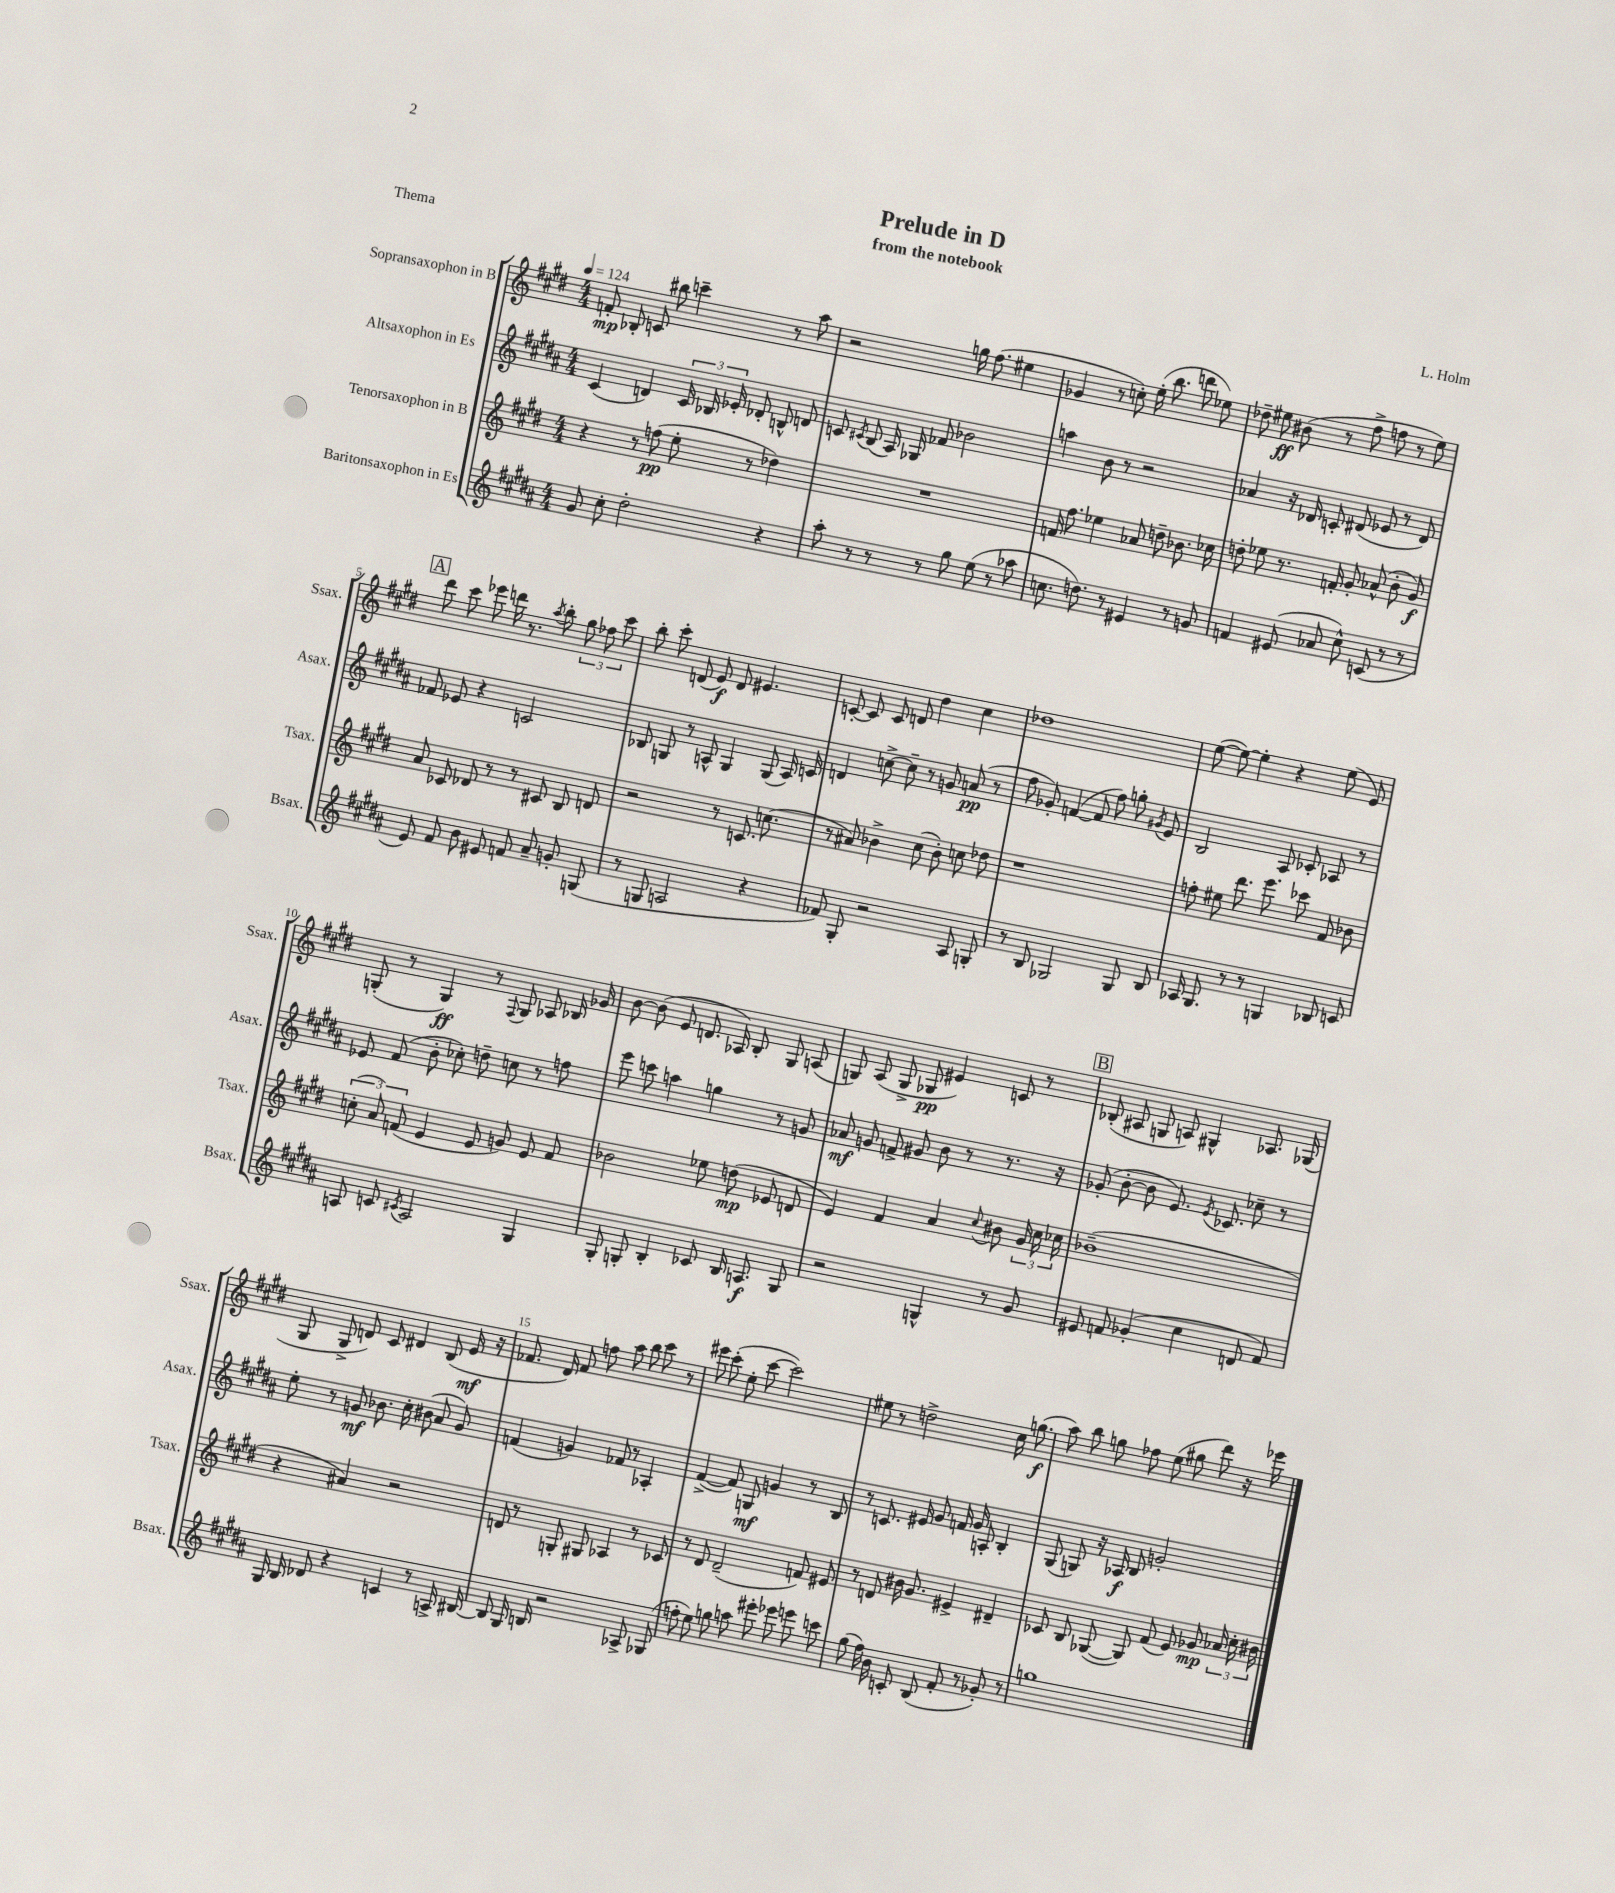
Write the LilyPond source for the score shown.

\header { title = "Prelude in D" composer = "L. Holm" subtitle = "from the notebook" piece = "Thema" }
<<
\new StaffGroup <<
\new Staff = "s0" \with { instrumentName = "Sopransaxophon in B" shortInstrumentName = "Ssax." } {
    \clef treble \key e \major \numericTimeSignature \time 4/4 \tempo 4 = 124
    \autoBeamOff f'8-.\mp bes8-. c'8 bis''8 c'''4-- r8 a''8 |
    r2 g''16 fis''8.( eis''4 |
    ges'4 r8 c''8-.) e''16-.( b''8. d'''8 ees''8) |
    des''8-- eis''8\ff bis'8( r8 fis''8-> f''8 r8 eis''8) |
    \mark \markup { \box "A" } dis'''8 cis'''8 ees'''8 d'''16 r8. \acciaccatura { a''8 } b''8-. \tuplet 3/2 { gis''8 fes''8 cis'''8 } |
    b''8-. cis'''8-. d'8( e'8\f) d'8 eis'4. |
    c'8~-. c'8 c'8 d'8 dis''4 cis''4 |
    des''1 |
    e''8~( e''8~) e''4-. r4 e''8( e'8) |
    g8-.( r8 g4\ff) r8 \appoggiatura { fis8 } g8 aes8 bes16 ges'16 |
    b'8~ b'8( e'8 d'8. aes16) b8-. gis8 a8( |
    g8) a8( g8-> ges8\pp eis'4) c'8 r8 |
    \mark \markup { \box "B" } bes8-.( ais8 g8 a8) gis4-^ aes8. ges16( |
    gis8 gis8-> d'8) cis'8 dis'4 b8( e'16\mf r16 |
    fes'8. dis'16) fes'8 f''8 a''8 b''8 cis'''8 r8 |
    eis'''8 cis'''8-.( e''8-. cis'''8~ cis'''2) |
    eis''8 r8 d''2-> cis''16 g''8.\f( |
    a''8) b''8 g''8 fes''8 e''8( gis''8 dis'''8) r16 ees'''16 \bar "|." |
}
\new Staff = "s1" \with { instrumentName = "Altsaxophon in Es" shortInstrumentName = "Asax." } {
    \clef treble \key b \major \numericTimeSignature \time 4/4
    \autoBeamOff cis'4( d'4) \tuplet 3/2 { cis'16 bes16 ees'16-. } des'8-. b8-^ d'8 |
    c'8 \acciaccatura { cis'8 } b8( ais16) ges16 fes'8 bes'2 |
    a''4 b'8 r8 r2 |
    aes'4 r16 des'16 c'8-. dis'8( ees'8 r8 dis'8) |
    \mark \markup { \box "A" } fes'8 ees'8 r4 c'2 |
    bes8 g8 r8 a8-^ g4 g8( a16) c'16 |
    d'4 c''8~-> c''8-- r8 g'8 a'8\pp( r8 |
    fis''8 ges'8-.) f'4~( f'8 fis''8) g''8-. \acciaccatura { gis'8 } e'8 |
    b2 ais8 ces'8-. aes8 r8 |
    ees'8 fis'8( b'8-. ces''8-.) d''8-- c''8 r8 f''8 |
    e'''8 c'''8 a''4 g''4 r8 g'8 |
    aes'8\mf g'8 f'8-> gis'8 b'8 r8 r8. r16 |
    \mark \markup { \box "B" } ges'8-.( b'8~-. b'8 e'8.) \acciaccatura { e'8 } ces'8. ces''8-- r8 |
    e''8-. r8 g'8\mf bes'8. cis''16-. bis'8( ais'8 g'8) |
    f'4( g'4) fes'8 r8 aes4-. |
    fis'4~->( fis'8) g8\mf g'4 r8 b8 |
    r8 c'8. eis'16 gis'8 f'16 gis'16 a8-. b4-. |
    gis8( g8) r16 aes16\f b8 g'2-. \bar "|." |
}
\new Staff = "s2" \with { instrumentName = "Tenorsaxophon in B" shortInstrumentName = "Tsax." } {
    \clef treble \key e \major \numericTimeSignature \time 4/4
    \autoBeamOff r4 r8 f''8\pp( e''8-. r8 des''4) |
    R1 |
    f'16 fis''8. ees''4 aes'8 d''8-- bes'8. ces''16 |
    d''8-. ees''8 r8. f'16-. gis'8-. aes'8-^( b'8-. gis'8\f) |
    \mark \markup { \box "A" } a'8 ces'8 des'8 r8 r8 cis'8 b8 d'8 |
    r2 r8 c'8. c''8.( |
    r8 ais'8) bes'4-> cis''8( bes'8-.) c''8 des''8 |
    r1 |
    f''8-. eis''8 dis'''8. e'''8. ces'''8 fis'8 bes'8 |
    \tuplet 3/2 { c''8-.( a'8) f'8( } e'4 e'8 g'8) e'8 f'8 |
    bes'2 ees''8 d''8\mp( ees'8 d'8 |
    e'4) fis'4 a'4 \appoggiatura { cis''8 } bis'8 \tuplet 3/2 { gis'16 cis''16 ces''16 } |
    \mark \markup { \box "B" } bes'1--( |
    r4 ais'4) r2 |
    d'8 r8 g8-. gis8 aes4 r8 ces'8 |
    r8 dis'8 dis'2--( f'8) eis'8 |
    r8 d'8 bis'16 gis'8. eis'4-> dis'4-- |
    ces'8 b8 ges8~( ges8) fis'8( e'8) ges'8\mp \tuplet 3/2 { aes'16 cis''16-. bis'16 } \bar "|." |
}
\new Staff = "s3" \with { instrumentName = "Baritonsaxophon in Es" shortInstrumentName = "Bsax." } {
    \clef treble \key b \major \numericTimeSignature \time 4/4
    \autoBeamOff gis'8 cis''8-. dis''2-. r4 |
    ais''8-. r8 r8 r8 gis''8 e''8( r8 aes''8 |
    c''8. d''8.) r8 eis'4 r8 g'8 |
    f'4 eis'8( aes'8 cis''8-^) c'8( r8 r8 |
    \mark \markup { \box "A" } e'8) fis'8 b'8 eis'8 f'8 ais'8-- g'8-. g8( |
    r8 g8 a2 r4 |
    fes'8) gis8-. r2 ais8 g8-. |
    r8 b8 ges2 ges8 b8 |
    aes16 gis8. r8 r8 g4 bes8 c'8 |
    a8 c'8 \acciaccatura { cis'8 } a2 gis4 |
    gis8-. g8-. b4-. ces'8 b16 a8.\f g8 |
    r2 g4-^ r8 gis'8 |
    \mark \markup { \box "B" } eis'8 f'8 ges'4-.( cis''4 d'8 f'8) |
    gis16 b16 des'8 r4 c'4 r8 a16-> bis16~ |
    bis8 gis16 b16 r2 aes8-> ges8( |
    f''8-. e''8) g''8 a''8 eis'''8-. ees'''8 e'''8 c'''8 |
    gis''8( fis''16) b'16 c'8-. b8( fis'8-. r8 ges'8-.) r8 |
    g''1 \bar "|." |
}
>>
>>
\layout { \context { \Score \override BarNumber.break-visibility = ##(#f #t #t) barNumberVisibility = #(every-nth-bar-number-visible 5) } }
